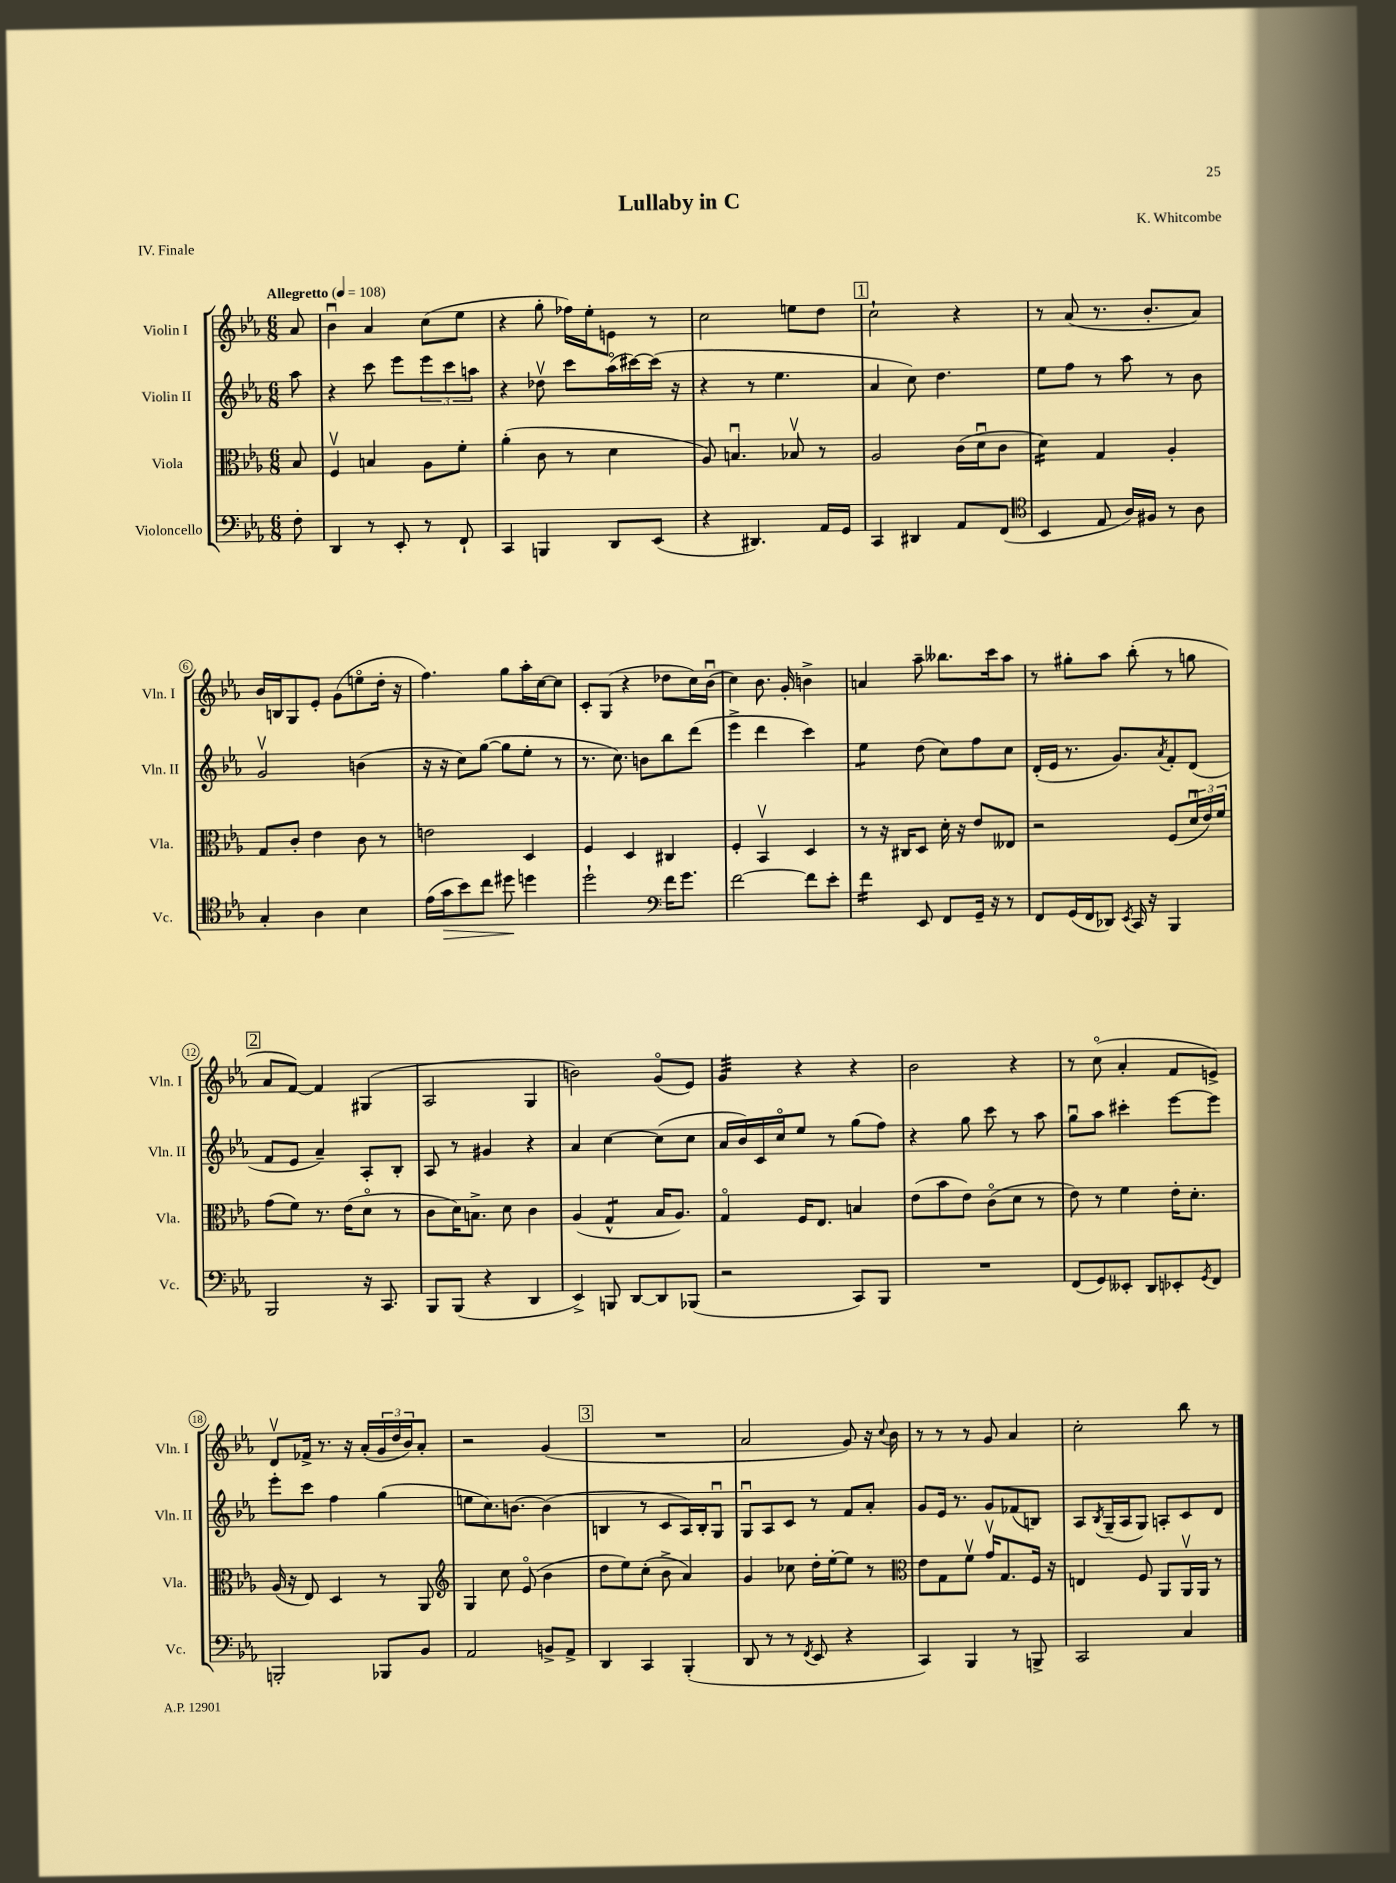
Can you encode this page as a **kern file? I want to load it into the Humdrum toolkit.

**kern	**kern	**kern	**kern
*staff4	*staff3	*staff2	*staff1
*clefF4	*clefC3	*clefG2	*clefG2
*k[b-e-a-]	*k[b-e-a-]	*k[b-e-a-]	*k[b-e-a-]
*M6/8	*M6/8	*M6/8	*M6/8
*MM108	*MM108	*MM108	*MM108
8F'\	8B-/	8aa-\	8a-/
=	=	=	=
4DD/	4Fv/	4r	4b-u\
8r	4B/	8ccc\	4a-/
8EE-'/	.	8eee-\L	.
8r	8A-\L	12eee-\	(8cc\L
.	.	12ccc\	.
8FF`/	8f'\J	.	8ee-\J
.	.	12aa\J	.
=	=	=	=
4CC/	(4a-'\	4r	4r
4BBB/	8c\	8dd-v\	8gg'\
.	8r	8ccc\L	16ff-\LL)
.	.	.	16ee-'\J
8DD/L	4d\	(16aa-o\L	8e\J
.	.	[16ccc#\)	.
(8EE-/J	.	(16ccc#\]JJ	8r
.	.	16r	.
=	=	=	=
4r	8A-/)	4r	2cc\
.	4.Bu/	.	.
4.DD#/)	.	8r	.
.	.	4.ee-\	.
.	8B-v/	.	8ee\L
16AA-/LL	8r	.	8dd\J
16GG/JJ	.	.	.
=	=	=	=
4CC/	2A-/	4a-/	2cc`\
4DD#/	.	8cc\)	.
.	.	4.dd\	.
8AA-/L	(16c\LL	.	4r
.	16du\J	.	.
(8FF/J	8c\J	.	.
=	=	=	=
*clefC4	*	*	*
4BB-/	4d\)	8ee-\L	8r
.	.	8ff\J	(8a-/
8E-/	4G/	8r	8.r
16A-/LL)	.	8aa-\	.
16F#/JJ	.	.	8.b-'/L
8r	4A-'/	8r	.
8A-\	.	8b-\	8a-/J)
=	=	=	=
4G'/	8G/L	2gv/	16b-/LL
.	.	.	16B/J
.	8c'/J	.	8G/
4A-\	4e-\	.	8e-'/J
.	.	.	(8g\L
4B-\	8c\	(4b\	8eeo\
.	8r	.	16dd'\Jk
.	.	.	16r
=	=	=	=
(16e-\LL	2e\	16r	4.ff\)
16g\J	.	16r	.
8b-\)	.	8cc\L)	.
8cc\J	.	([8gg\J	.
8dd#\	.	8gg\]L	8gg\L
4dd\	4D/	8ee-'\J	16aa-'\L
.	.	.	[16cc\J
.	.	8r	8cc\]J
=	=	=	=
2dd`\	4F/	8.r	8c'/L
.	.	.	(8G/J
.	.	8.cc\)	.
.	4D/	.	4r
.	.	8b\L	.
*clefF4	*	*	*
16f\LK	4C#/	8bb-\	8dd-\L
8.g\J	.	.	.
.	.	(8ddd\J	16cc\L)
.	.	.	(16b-u\JJ
=	=	=	=
[2f\	4F'/	4eee-^\	4cc\)
.	4BB-v/	4ddd\	8.b-\
.	.	.	16g'/
8f\]L	4D/	4ccc\)	4b^\
8e-'\J	.	.	.
=	=	=	=
4f\	8r	4ee-\	4a/
.	16r	.	.
.	16C#/LK	.	.
8EE-/	8D/J	(8dd\	8aa-~\
8FF/L	16d'\	8cc\L)	8.bb--\L
.	16r	.	.
16GG~/Jk	8e-/L	8ff\	.
16r	.	.	16ccc\k
8r	8E--/J	8cc\J	8aa-\J
=	=	=	=
8FF/L	2r	(16d'/LL	8r
.	.	16e-/JJ	.
(16GG/L	.	8.r	8gg#'\L
16FF/J	.	.	.
8DD-/J)	.	.	8aa-\J
.	.	8.g/L)	.
8qEE-/	.	.	.
16CC/	.	.	(8bb-'\
16r	.	.	.
.	.	8qa-/	.
4BBB-/	(8F/L	8f'/	8r
.	24du/L	(8d/J	8gg\
.	24e-/)	.	.
.	24f/JJ	.	.
=	=	=	=
2BBB-/	(8g\L	8f/L	8a-/L
.	8f\J)	8e-/J	[8f/J)
.	8.r	4a-~/)	4f/]
.	(16e-\LK	.	.
16r	8do\J	8A-'/L	(4G#/
8.CC/	.	.	.
.	8r	8B-'/J	.
=	=	=	=
8BBB-/L	8c\L	8A-/	2A-/
(8BBB-/J	16d\K)	8r	.
.	8.B^\J	.	.
4r	.	4g#/	.
.	8d\	.	.
4DD/	4c\	4r	4G/
=	=	=	=
4EE-^/)	(4A-/	4a-/	2b\)
8BBB/	4G^^/	[4cc\	.
[8DD/L	.	.	.
8DD/]	16B-/LK	(8cc\]L	(8go/L
.	8.A-/J)	.	.
(8BBB-/J	.	8cc\J	8e-/J)
=	=	=	=
2r	4Go/	16a-/LL	4g/
.	.	16b-/)	.
.	.	16c/	.
.	.	16cco/J	.
.	16F/LK	8ee-/J	4r
.	8.E-/J	.	.
.	.	8r	.
8CC/L)	4B/	(8gg\L	4r
8BBB-/J	.	8ff\J)	.
=	=	=	=
2.r	(8e-\L	4r	2b-\
.	8b-\	.	.
.	8e-\J)	8gg\	.
.	(8co\L	8ccc\	.
.	8d\J	8r	4r
.	8r	8aa-\	.
=	=	=	=
(8FF/L	8e-\)	8ggu\L	8r
8GG/)	8r	8aa-\J	(8cco\
8EE--'/J	4f\	4ccc#'\	4a-'/
8DD/L	.	.	.
8EE-'/	16e-'\LK	[8eee-\L	8f/L
.	8.d'\J	.	.
8qGG/	.	.	.
8FF/J	.	8eee-\]J	8e^/J)
=	=	=	=
2BBB'/	(16A-/	8eee-'\L	8dv/L
.	16r	.	.
.	8E-/)	8ccc\J	16f-^/Jk
.	.	.	8.r
.	4D/	4ff\	.
.	.	.	16r
.	.	.	(16a-'/LL
8BBB-/L	8r	(4gg\	24g/
.	.	.	24dd/
.	.	.	24b-/J)
8BB-/J	8AA-/	.	8a-'/J
=	=	=	=
*	*clefG2	*	*
2AA-/	4G/	8ee\L	2r
.	.	8.cc\)	.
.	8cc\	.	.
.	.	[8.b\J	.
.	(8e-o/	.	.
8BB^/L	4b-\	(4b\]	(4g/
8AA-^/J	.	.	.
=	=	=	=
4DD/	8dd\L	4B/	2.r
.	8ee-\)	.	.
4CC/	(8cc'\J	8r	.
.	8b-^\	8c/L	.
(4BBB-'/	4a-/)	16A-/L)	.
.	.	16B'/J	.
.	.	8Gu/J	.
=	=	=	=
8DD/	4g/	8Gu/L	2a-/
8r	.	8A-/	.
8r	8cc-\	8c/J	.
8qFF/	.	.	.
8EE-/	16dd'\LL	8r	.
.	[16ee-'\J	.	.
4r	8ee-\]J	8f/L	8g/)
.	8r	8a-'/J	16r
.	.	.	8qqcc/
.	.	.	16b-\
=	=	=	=
*	*clefC3	*	*
4CC/)	8e-\L	8g/L	8r
.	8G\	16e-/Jk	8r
.	.	8.r	.
4BBB-/	8fv\J	.	8r
.	16gv/LK	8g/L	8g/
.	8.G/	.	.
8r	.	(8f-/	4a-/
8BBB^/	16F/Jk	8B/J)	.
.	16r	.	.
=	=	=	=
2CC/	4E/	8A-/L	2cc'\
.	.	8qB-/	.
.	.	(16G~/L	.
.	.	16A-/J	.
.	8F/	8G/J)	.
.	8AA-/L	8A'/L	.
4C/	16AA-v/L	8c/	8bb-\
.	16AA-/JJ	.	.
.	8r	8d/J	8r
==	==	==	==
*-	*-	*-	*-
